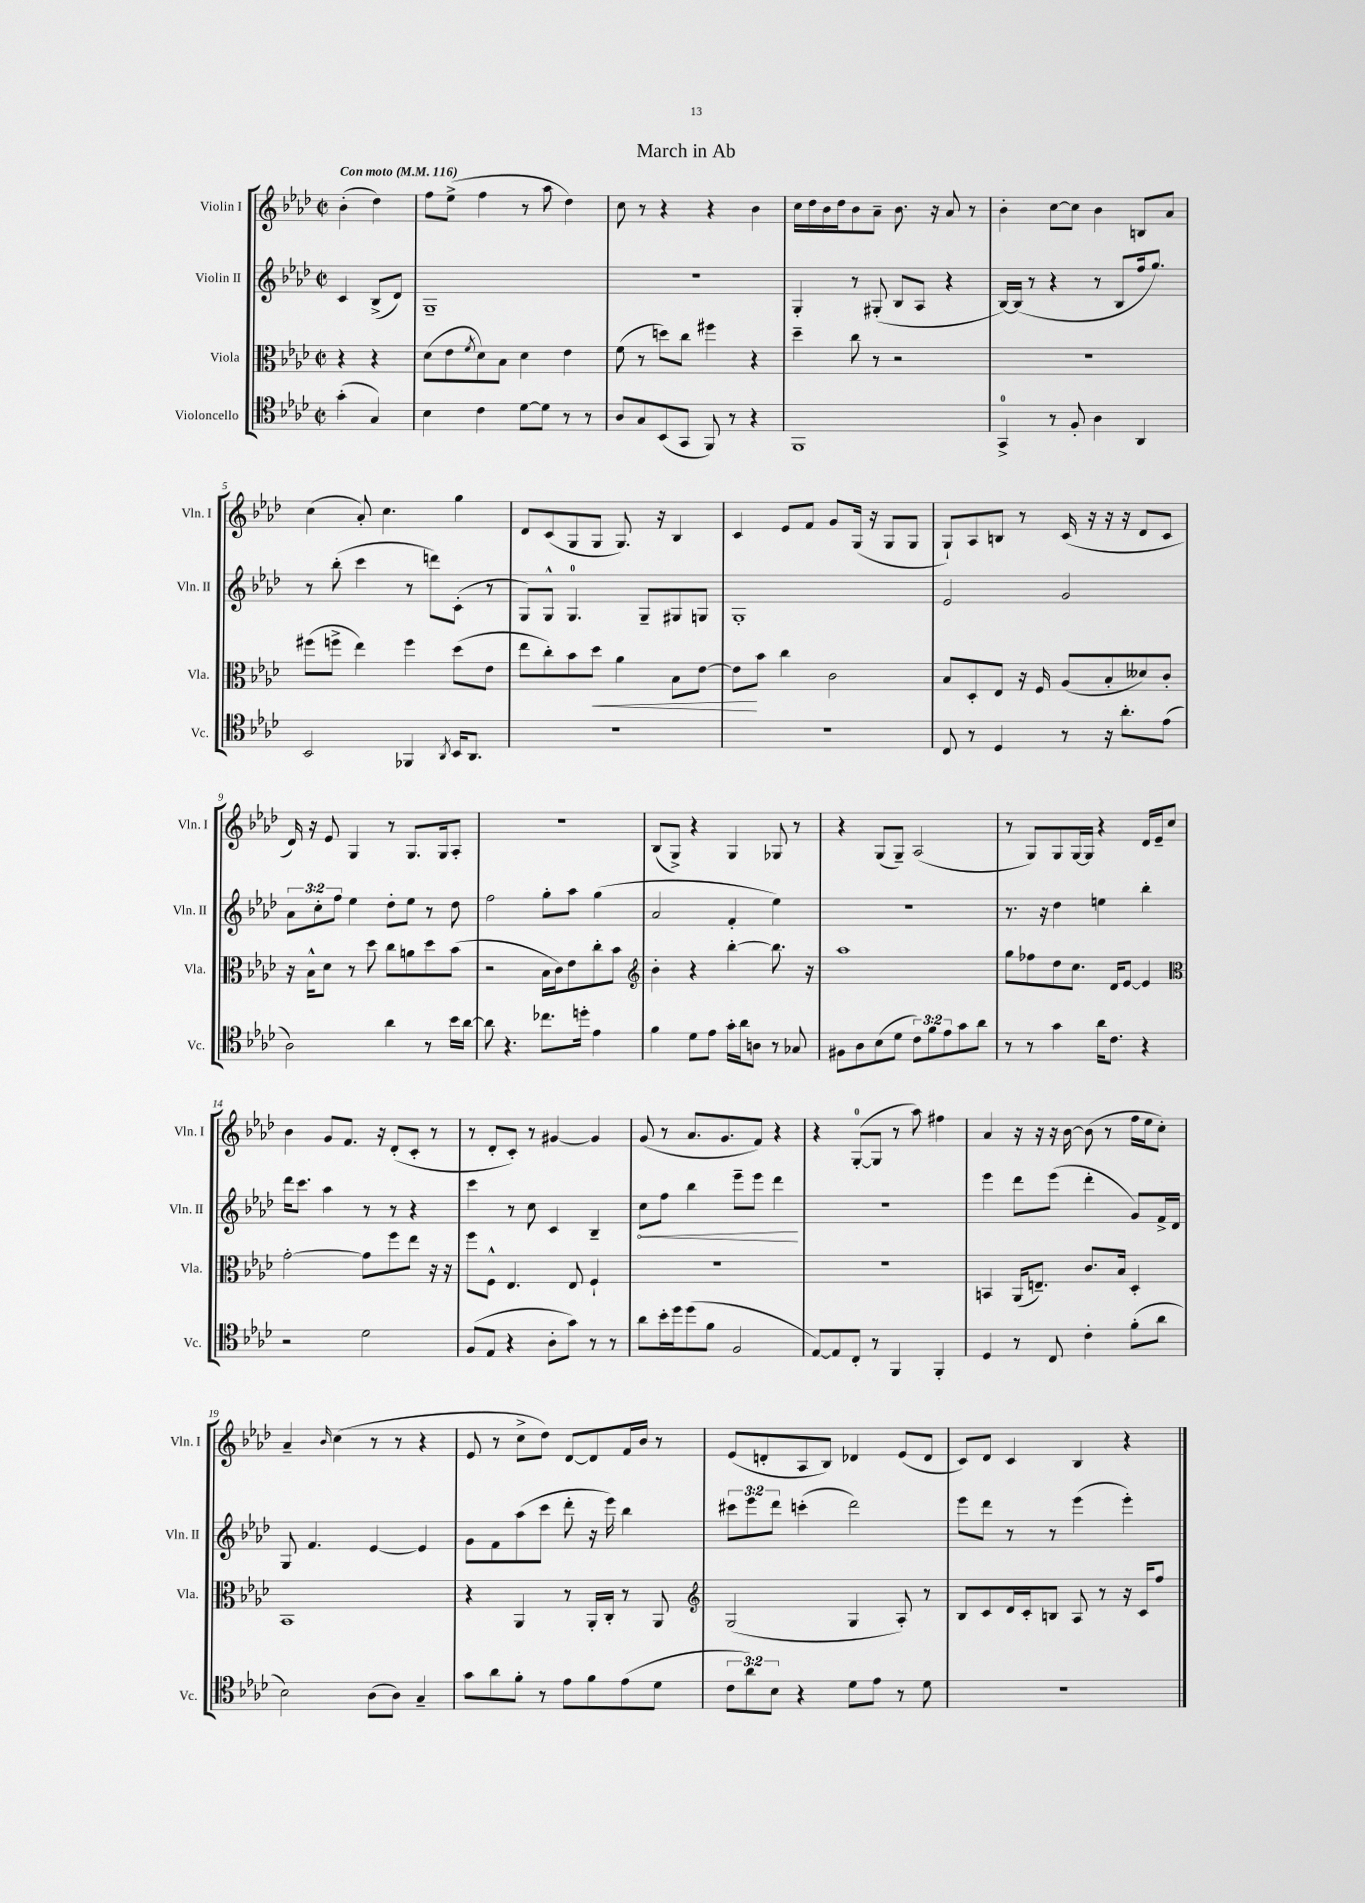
\header { title = "March in Ab" }
<<
\new StaffGroup <<
\new Staff = "s0" \with { instrumentName = "Violin I" shortInstrumentName = "Vln. I" } {
    \clef treble \key aes \major \defaultTimeSignature \time 2/2 \partial 2 \tempo "Con moto" 4 = 116
    bes'4-.( des''4) |
    f''8 ees''8->( f''4 r8 aes''8 des''4) |
    c''8 r8 r4 r4 bes'4 |
    c''16 des''16 bes'16 des''16 bes'8 aes'8-- bes'8. r16 aes'8 r8 |
    bes'4-. c''8~ c''8 bes'4 b8 aes'8 |
    c''4( aes'8-.) c''4. g''4 |
    des'8 c'8( g8 g8 g8.) r16 bes4 |
    c'4 ees'8 f'8 g'8 g16( r16 g8 g8 |
    g8-!) aes8 b8 r8 c'16( r16 r16 r16 des'8 c'8 |
    des'16) r16 ees'8 g4 r8 g8. g16 aes8-. |
    r1 |
    bes8( g8->) r4 g4 ges8 r8 |
    r4 g8( g8--) aes2( |
    r8 g8) g8 g16~ g16 r4 des'16 ees'16-- c''8 |
    bes'4 g'8 f'8. r16 des'8-.( c'8-. r8 |
    r8 des'8-. c'8-.) r8 gis'4~ gis'4 |
    g'8( r8 aes'8. g'8. f'8) r4 |
    r4 g8-0~-.( g8 r8 aes''8) fis''4 |
    aes'4 r16 r16 r16 bes'16~ bes'8( r8 f''16 ees''16 c''8-.) |
    aes'4-- \grace { bes'16 } c''4( r8 r8 r4 |
    ees'8 r8 c''8-> des''8) des'8~ des'8 f'16 bes'16 r8 |
    ees'8( d'8-. aes8 bes8) des'4 ees'8( des'8 |
    c'8) des'8 c'4 bes4 r4 \bar "|." |
}
\new Staff = "s1" \with { instrumentName = "Violin II" shortInstrumentName = "Vln. II" } {
    \clef treble \key aes \major \defaultTimeSignature \time 2/2 \override Staff.TupletNumber.text = #tuplet-number::calc-fraction-text \partial 2
    c'4 bes8->( des'8) |
    g1-- |
    R1 |
    g4-. r8 gis8-.( bes8 aes8 r4 |
    bes16~) bes16( r8 r4 r8 bes8 f''16 g''8.) |
    r8 bes''8-.( c'''4 r8 d'''8) c'8-.( r8 |
    g8) g8-^ g4.-0 g8-- gis8 g8 |
    g1-. |
    ees'2 g'2 |
    \tuplet 3/2 { aes'8 c''8-. f''8 } ees''4 des''8-. ees''8 r8 des''8 |
    f''2 g''8-. aes''8 g''4( |
    aes'2 f'4-. ees''4) |
    R1 |
    r8. r16 des''4 e''4 bes''4-. |
    des'''16 c'''8. aes''4 r8 r8 r4 |
    c'''4 r8 c''8 c'4 bes4-- |
    \once \override Hairpin.circled-tip = ##t c''8\< f''8 bes''4 ees'''8-- ees'''8 des'''4\! |
    r1 |
    ees'''4 des'''8 ees'''8( des'''4-. g'8) f'16-> des'16 |
    g8 f'4. ees'4~ ees'4 |
    g'8 f'8 aes''8( c'''8 des'''8-. r16 ees'''16) bes''4 |
    \tuplet 3/2 { cis'''8 ees'''8 des'''8 } c'''4-.( des'''2) |
    ees'''8 des'''8 r8 r8 ees'''4( ees'''4-.) \bar "|." |
}
\new Staff = "s2" \with { instrumentName = "Viola" shortInstrumentName = "Vla." } {
    \clef alto \key aes \major \defaultTimeSignature \time 2/2 \partial 2
    r4 r4 |
    des'8( ees'8 \acciaccatura { f'8 } des'8) bes8 des'4 ees'4 |
    f'8( r8 d''8) c''8 fis''4 r4 |
    des''4-- c''8 r8 r2 |
    r1 |
    fis''8( f''8-> ees''4) f''4 des''8( ees'8 |
    ees''8 c''8-.) bes'8 des''8\< aes'4 bes8 ees'8~ |
    ees'8\! bes'8 c''4 c'2 |
    bes8 des8-. ees8 r16 f16 aes8( bes8-. deses'8) c'8-. |
    r16 bes16-^ des'8 r8 des''8 c''8 a'8 des''8 bes'8( |
    r2 bes16 c'16) ees'8 c''8-. bes'8 |
    \clef treble bes'4-. r4 bes''4~-. bes''8. r16 |
    aes''1 |
    g''8 fes''8 des''8 c''8. des'16 ees'8~ ees'4 |
    \clef alto g'2~-. g'8 f''8 ees''8 r16 r16 |
    f''8 f8-^ ees4. ees8 f4-! |
    R1 |
    R1 |
    b,4 aes,16( e8.--) c'8. bes16 des4-. |
    bes,1 |
    r4 aes,4 r8 aes,16-. c16-. r8 aes,8 |
    \clef treble g2( g4 aes8-.) r8 |
    bes8 c'8 des'16 c'16-. b8 aes8 r8 r16 c'16 f''8 \bar "|." |
}
\new Staff = "s3" \with { instrumentName = "Violoncello" shortInstrumentName = "Vc." } {
    \clef tenor \key aes \major \defaultTimeSignature \time 2/2 \override Staff.TupletNumber.text = #tuplet-number::calc-fraction-text \partial 2
    g'4-.( g4) |
    bes4 c'4 des'8~ des'8 r8 r8 |
    aes8 g8 bes,8( g,8 f,8) r8 r4 |
    f,1 |
    g,4-0-> r8 f8-. aes4 aes,4 |
    bes,2 fes,4 \acciaccatura { aes,8 } bes,16 aes,8. |
    R1 |
    R1 |
    c8 r8 des4 r8 r16 aes'8.-. ees'8( |
    aes2) aes'4 r8 bes'16 aes'16~ |
    aes'8 r4. ces''8. d''16-. ees'4 |
    f'4 des'8 ees'8 g'16-. aes'16 a8 r8 ges8 |
    fis8 aes8 bes8( des'8 \tuplet 3/2 { c'8) f'8 ees'8 } g'8 aes'8 |
    r8 r8 g'4 aes'16 c'8. r4 |
    r2 des'2 |
    f8( ees8 r4 aes8-. g'8) r8 r8 |
    aes'8 bes'16-. des''16 des''8( f'8 f2 |
    ees8~) ees8 c8-. r8 f,4 f,4-. |
    des4 r8 c8 c'4-. f'8-.( aes'8 |
    bes2) aes8( aes8) g4-- |
    g'8 aes'8 f'8-. r8 ees'8 f'8 ees'8( des'8 |
    \tuplet 3/2 { c'8 aes'8) bes8 } r4 des'8 ees'8 r8 des'8 |
    r1 \bar "|." |
}
>>
>>
